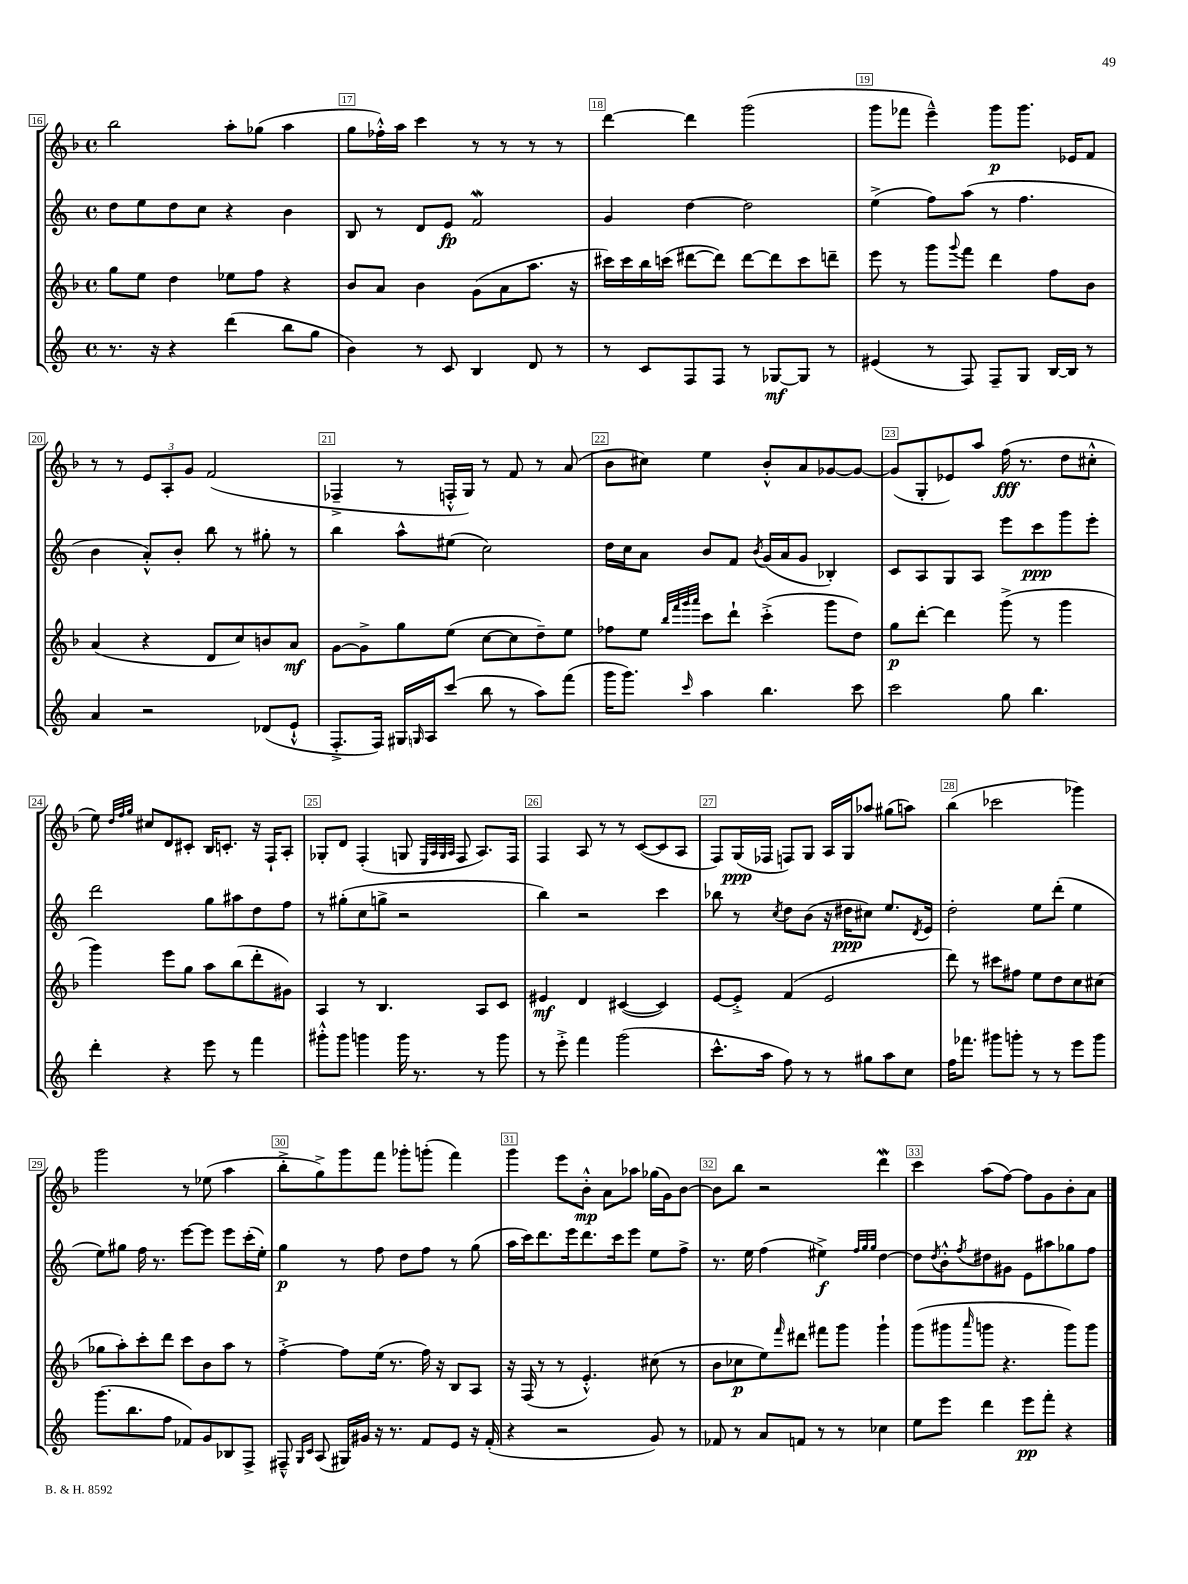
<<
\new StaffGroup <<
\new Staff = "s0" {
    \clef treble \key f \major \defaultTimeSignature \time 4/4
    bes''2 a''8-. ges''8( a''4 |
    g''8 fes''16-.-^) a''16 c'''4 r8 r8 r8 r8 |
    d'''4~ d'''4 g'''2( |
    g'''8 fes'''8 e'''4---^) g'''8\p g'''8. ees'16 f'8 |
    r8 r8 \tuplet 3/2 { e'8 a8-. g'8 } f'2( |
    fes4---> r8 f16-.-^ g16) r8 f'8 r8 a'8( |
    bes'8 cis''8) e''4 bes'8-.-^ a'8 ges'8~ ges'8~ |
    ges'8( g8-. ees'8) a''8 f''16\fff( r8. d''8 cis''8-.-^ |
    e''8) \grace { d''32 f''32 g''32 } cis''8 d'8 cis'8-. bes16 c'8.-. r16 f16-! a8-. |
    ges8-. d'8 f4-.( g8 \grace { e32 a32 g32 a32 } f8 a8.) f16 |
    f4 a8 r8 r8 c'8~( c'8 a8 |
    f8) g16\ppp( fes16 f8) g8 a16 g16 aes''8 gis''8( a''8) |
    bes''4( ces'''2 ges'''4) |
    g'''2 r8 ees''8( a''4 |
    bes''8-.-> g''8->) g'''8 f'''8 ges'''8-. g'''8-.( f'''4) |
    g'''4 e'''8 bes'8-.-^\mp a'8 aes''8 ges''16( g'16) bes'8~ |
    bes'8 bes''8 r2 d'''4\mordent |
    c'''4 a''8( f''8~) f''8 g'8 bes'8-. a'8 \bar "|." |
}
\new Staff = "s1" {
    \clef treble \key c \major \defaultTimeSignature \time 4/4
    d''8 e''8 d''8 c''8 r4 b'4 |
    b8 r8 d'8 e'8\fp f'2\mordent |
    g'4 d''4~ d''2 |
    e''4->( f''8) a''8( r8 f''4. |
    b'4 a'8-.-^) b'8-. b''8 r8 gis''8-. r8 |
    b''4 a''8-^ eis''8( c''2) |
    d''16 c''16 a'8 b'8 f'8 \acciaccatura { b'8 } g'16( a'16 g'8 bes4-.) |
    c'8 a8 g8 a8 e'''8 c'''8\ppp g'''8 e'''8-. |
    d'''2 g''8 ais''8 d''8 f''8 |
    r8 gis''8-.( c''8 g''8-> r2 |
    b''4) r2 c'''4 |
    bes''8 r8 \acciaccatura { c''8 } d''8 b'8( r16 dis''16\ppp cis''8) e''8. \acciaccatura { d'8 } e'16 |
    d''2-. e''8 d'''8-.( e''4 |
    e''8) gis''8 f''16 r8. e'''8~ e'''8 e'''8 c'''16-.( e''16-.) |
    g''4\p r8 f''8 d''8 f''8 r8 g''8( |
    a''16 c'''16) d'''8. e'''16 d'''8. c'''16 e'''8 e''8 f''8-> |
    r8. e''16 f''4( eis''4->\f) \grace { f''32 g''32 g''32 } d''4~ |
    d''8 \acciaccatura { d''8 } b'8-.-^ \acciaccatura { f''8 } dis''8 gis'8 e'8 ais''8 ges''8 f''8 \bar "|." |
}
\new Staff = "s2" {
    \clef treble \key f \major \defaultTimeSignature \time 4/4
    g''8 e''8 d''4 ees''8 f''8 r4 |
    bes'8 a'8 bes'4 g'8( a'8 a''8. r16 |
    cis'''16) cis'''16 bes''16 c'''16( dis'''8~ dis'''8) dis'''8~ dis'''8 c'''8 d'''8-- |
    e'''8 r8 g'''8 \appoggiatura { g'''8 } f'''8 d'''4 f''8 bes'8 |
    a'4( r4 d'8 c''8) b'8 a'8\mf |
    g'8~ g'8-> g''8 e''8( c''8~ c''8 d''8--) e''8 |
    fes''8 e''8 \grace { bes''32 f'''32 g'''32 a'''32 } c'''8 d'''8-! c'''4-.->( g'''8 d''8) |
    g''8\p d'''8~-. d'''4 g'''8->( r8 g'''4 |
    g'''4) e'''8 g''8 a''8 bes''8( d'''8-. gis'8) |
    a4 r8 bes4. a8 c'8 |
    eis'4\mf d'4 cis'4~( cis'4) |
    e'8~ e'8-.-> f'4( e'2 |
    d'''8) r8 cis'''8 fis''8 e''8 d''8 c''8 cis''8( |
    ges''8 a''8-.) c'''8-. d'''8 c'''8 bes'8 a''8 r8 |
    f''4~-.-> f''8 e''16( r8. f''16) r16 bes8 a8 |
    r16 f16( r8 r8 e'4.-.-^) cis''8( r8 |
    bes'8 ces''8\p e''8) \grace { f'''16 } dis'''8 fis'''8 g'''8 g'''4-! |
    g'''8( gis'''8 \grace { a'''16 } g'''8 r4. g'''8) g'''8 \bar "|." |
}
\new Staff = "s3" {
    \clef treble \key c \major \defaultTimeSignature \time 4/4
    r8. r16 r4 d'''4( b''8 g''8 |
    b'4) r8 c'8 b4 d'8 r8 |
    r8 c'8 f8 f8 r8 ges8~\mf ges8 r8 |
    eis'4( r8 f8) f8-- g8 b16~ b16 r8 |
    a'4 r2 des'8( e'8-!-^ |
    f8.-.-> f16) gis16 \grace { g16 } a16 c'''8( b''8 r8 a''8) f'''8( |
    g'''16 g'''8.) \grace { c'''16 } a''4 b''4. c'''8 |
    c'''2 g''8 b''4. |
    d'''4-. r4 e'''8 r8 f'''4 |
    gis'''8-.-^ gis'''8 g'''4 g'''16 r8. r8 g'''8 |
    r8 e'''8-.-> f'''4 g'''2( |
    c'''8.-^ a''16 f''8) r8 r8 gis''8 a''8 c''8 |
    f''16 fes'''8. gis'''8 g'''8-. r8 r8 e'''8 g'''8 |
    g'''8.( b''8. f''8 fes'8) g'8 bes8 f8-> |
    fis8---^ \grace { g16 c'16 } a8( gis16) gis'16 r16 r8. f'8 e'8 r16 f'16-.( |
    r4 r2 g'8) r8 |
    fes'8 r8 a'8 f'8 r8 r8 ces''4 |
    e''8 e'''8 d'''4 e'''8\pp f'''8-. r4 \bar "|." |
}
>>
>>
\layout { \context { \Score currentBarNumber = #16 \override BarNumber.break-visibility = ##(#f #t #t) barNumberVisibility = #all-bar-numbers-visible \override BarNumber.stencil = #(make-stencil-boxer 0.1 0.3 ly:text-interface::print) } }
